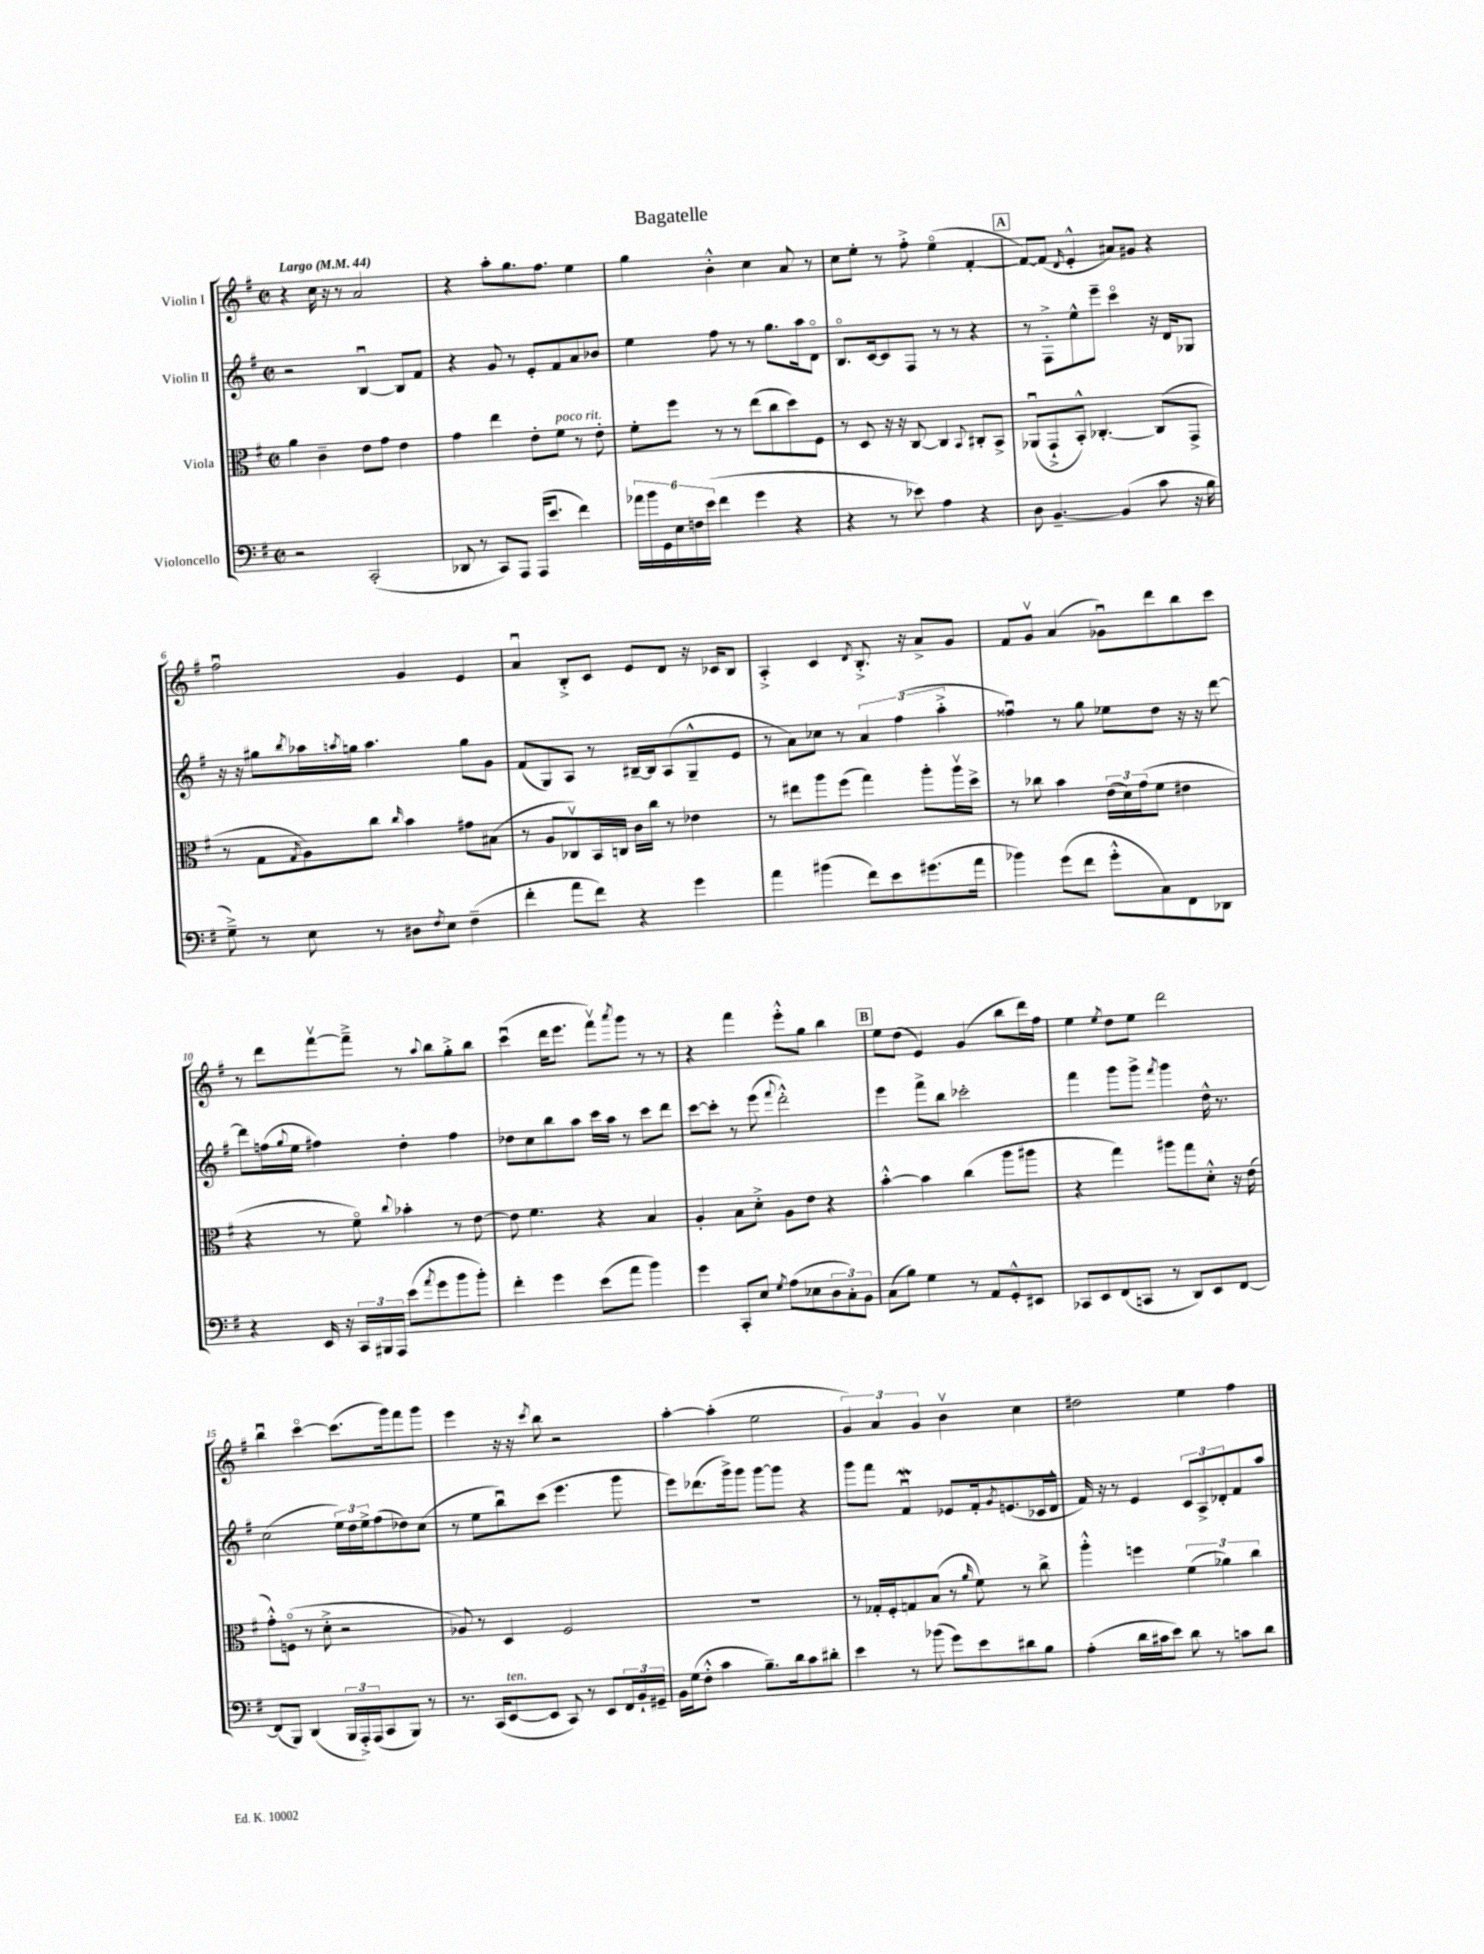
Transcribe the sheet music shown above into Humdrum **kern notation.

**kern	**kern	**kern	**kern
*staff4	*staff3	*staff2	*staff1
*clefF4	*clefC3	*clefG2	*clefG2
*k[f#]	*k[f#]	*k[f#]	*k[f#]
*M2/2	*M2/2	*M2/2	*M2/2
*met(c|)	*met(c|)	*met(c|)	*met(c|)
*MM44	*MM44	*MM44	*MM44
2r	4a\	2r	4r
.	4c~\	.	16cc\
.	.	.	16r
.	.	.	8r
(2CC'/	8e\L	[4Bu/	2a/
.	8g\J	.	.
.	4e\	8B/]L	.
.	.	8f#/J	.
=	=	=	=
8DD-/	4g\	4r	4r
8r	.	.	.
8CC/L)	4ee\	8g/	8aa'\L
8AAA/J	.	8r	8.gg\
(16AAA/LK	8e'\L	8e'/L	.
8.e/J	.	.	8.ff#\J
.	8f#\J	8f#/	.
4f#\)	8r	8a/	4ee\
.	8e'\	8b-/J	.
=	=	=	=
24a-\LL	8f#'\L	4ee\	4gg\
24b\	.	.	.
24GG\	.	.	.
24E\	8ff#\J	.	.
24F\	.	.	.
(24e\JJ	.	.	.
4f#\	8r	8ff#\	4b'^^\
.	8r	8r	.
4g\	(8ee\L	8r	4cc\
.	8cc\	8.gg\L	.
4r	8dd\)	.	8a/
.	.	16aa\k	.
.	8F#\J	8do\J	8r
=	=	=	=
4r	8r	8.Bo/L	8cc\L
.	8D/	.	8ee'\J
.	.	[16c/k	.
8r	16r	8c/]	8r
.	16r	.	.
8e-\)	[8C/	8F#/J	8ff#'^\
4A\	4C/]	8r	(4eeo\
.	.	8r	.
.	8qqBB/	.	.
4r	8C#'/L	4r	[4f#'/
.	8BB^/J	.	.
=	=	=	=
8D\	(8AA-u/L	8r	8f#/_L)
[4.BB~/	8GG`^/	8F#'^\L	(8f#/]J
.	.	.	16qqd/
.	8BB'^^/J)	8ee^^\	4e'^^/
.	[4.C-'/	8eee~\J	.
(4BB/]	.	4ccco\	8a#/L)
.	.	.	8g#/J
8c\	(8C-/]L	16r	4r
.	.	16d/LK	.
16r	8GG^/J	8G-/J	.
16B\	.	.	.
=	=	=	=
8G~^\)	8r	16r	2ff#u\
.	.	16r	.
8r	8G\L	8gg#\L	.
.	8qG/	8qbb/	.
8E\	8A\)	16aa-\L	.
.	.	8qaa/	.
.	.	16gg\JJ	.
8r	8cc\J	4.aa\	.
.	16qqcc/	.	.
8D#\L	4b\	.	4g/
8qF#/	.	.	.
8E\J	.	.	.
(4F#~\	8g#\L	8gg\L	4e/
.	(8B#\J	8g\J	.
=	=	=	=
4f#'\	8r	(8f#/L	4au/
.	8A/L	8G/)	.
8a\L	8C-v/)	8A/J	8B'^/L
8f#\J)	16BB/L	8r	8c/J
.	16C/JJ	.	.
4r	16c\LL	[16B#~/LL	8e/L
.	16cc\JJ	16B#/]J	.
.	8r	(8A/	8d/J
4g\	4e-\	8G~^^/	16r
.	.	.	16c-/LK
.	.	8e/J	8B/J
=	=	=	=
4a\	8r	8r	4A'^/
.	8ee#\L	8a\L)	.
(4b#\	8aa\	8cc-\J	4c/
.	(8ff#\J	8r	.
.	.	.	8qd/
8f#\L)	4gg\)	6a/	8.B'^/
8e\	.	.	.
.	.	(6ff#\	.
.	.	.	16r
(8.g#\	8aa'\L	.	8a^/L
.	.	6aa'^\	.
.	16aav\L	.	8g/J
16a\Jk	16dd^\JJ	.	.
=	=	=	=
4b-\)	8r	4ff##u\)	8f#/L
.	8cc-\	.	8gv/J
(8g\L	4b\	8r	(4a/
8f#\J	.	8gg\	.
8g'^^\L	(24e\LL	8ee-\L	8g-u\L)
.	24d\)	.	.
.	(24g\J	.	.
8C\)	8f#\J	8dd\J	8ddd\
8FF#\	4e#\	16r	8bb\
.	.	16r	.
8DD-\J	.	[8ddd\	8ccc\J
=	=	=	=
4r	4r	8ddd\]L	8r
.	.	(16ff\L	8ddd\L
.	.	8qqgg/	.
.	.	16ee\JJ	.
16EE/	8r	4ff#\)	[8fff#v\
16r	.	.	.
24CC/LL	8f#o\)	.	8fff#~^\]J
24BBB#/	.	.	.
24AAA/JJ	.	.	.
.	8qqcc/	.	.
(8e\L	4b-'\	4dd'\	8r
8qa/	.	.	8qqaa/
8g\	.	.	8bb\L
8b\	8r	4ff#\	8gg'^\
8b'\J)	[8e\	.	8bb\J
=	=	=	=
4f#'\	8e\]	8dd-\L	(4cccu\
.	4.f#\	8cc\	.
4g\	.	8bb\	16ddd\LK
.	.	.	8.eee\J
.	.	8aa\J	.
(8e\L	4r	16ccc\LL	8fff#v\L)
.	.	16aa\JJ	.
.	.	.	8qaaa/
8a\J	.	8r	8ggg\J
4b\)	4B/	8ccc\L	8r
.	.	8ddd\J	8r
=	=	=	=
4g\	4A'/	[8ccc\L	4r
.	.	8ccc'\]J	.
8CC'/L	8B\L	8r	4fff#\
8E/J	8d'^\J	(8eee\	.
8qG/	.	8qqfff#/	.
(8A\L	8A\L	2ddd'^^\)	8eee'^^\L
8E-\	8e\J	.	8gg\J
12D\	4r	.	4bb\
12C'\)	.	.	.
12BB\J	.	.	.
=	=	=	=
(8C\L	[4b'^^\	4eee\	8ee\L
8B\J)	.	.	(8dd\J
4G\	4b\]	8fff#^\L	4e/)
.	.	8bb\J	.
8r	(4cc\	2ccc-'\	(4g/
8AA/L	.	.	.
8GG'^^/	8aa\L	.	8bb\L
8EE#/J	8aa#\J	.	16ddd\L)
.	.	.	16ff#\JJ
=	=	=	=
8CC-/L	4r	4fff#\	4ee\
8EE/	.	.	.
.	.	.	8qee/
(8FF#/	4gg\)	8ggg\L	8dd\L
8CC/J	.	8ggg^\J	8ee\J
.	.	8qfff#/	.
8r	8aa#\L	4ggg\	2ddd\
8DD/L)	8gg\	.	.
8EE/	8d'^^\J	16dd^^\	.
.	.	8.r	.
[8FF#/J	16r	.	.
.	(16e\	.	.
=	=	=	=
(8FF#/]L	8g'^^\L)	(2cc\	4bbu\
8BBB/J)	(8Fo\J	.	.
(4DD/	8r	.	[4ccco\
.	8d'^\	.	.
24BBB/LL	2r	24ee\LL)	(8.ccc\]L
24AAA'^/)	.	24dd\	.
(24AAA/J	.	24ee^\J	.
8CC/	.	(8ff#\	.
.	.	.	16ggg\k)
8BBB/J)	.	8dd-\)	8fff#\
8r	.	(8cc\J	8ggg\J
=	=	=	=
8.r	8A-/)	8r	4eee\
.	8r	8ee\L	.
(16CC/LK	.	.	.
[8EE/	4D/	8bbu\)	16r
.	.	.	16r
.	.	.	8qccc/
8EE/]J	.	(8ccc\J	8bb\
8CC/)	2F#/	4.eee\	2r
8r	.	.	.
8EE/L	.	.	.
24FF#/L	.	8ggg\	.
24BB`/	.	.	.
24GG#~/JJ	.	.	.
=	=	=	=
16BB\LL	1r	8eee\L)	[4aa'\
(16G\J	.	.	.
8F#'^^\J	.	(8.ddd-\	.
4c\	.	.	(4aa'\]
.	.	16ggg^\k)	.
.	.	8ggg\J	.
8.B~\L)	.	[8ggg\L	2ee\
.	.	8ggg\]J	.
16d\k	.	.	.
8c\	.	4r	.
8d#'\J	.	.	.
=	=	=	=
4e\	8r	8ggg\L	6g/)
.	16G-'/LL	8fff#\J	.
.	.	.	6a/
.	16F#'/J	.	.
8r	8G/	4f#u/	.
.	.	.	6g/
(8b-\	(8B/J	.	.
8g\L)	8r	8e-/L	4bv\
.	16qqa/	.	.
8e\	8f#\)	16f#'/k	.
.	.	8qg/	.
.	.	(8.e/	.
8d#\	8r	.	4cc\
8B\J	8cc^\	16c-/L	.
.	.	16d^^/JJ	.
=	=	=	=
(4A'\	4aa'^^\	16f#/)	2dd#\
.	.	16r	.
.	.	8r	.
16d\LL	4ff\	4e/	.
16c#\J	.	.	.
8e\J)	.	.	.
8d\	(6f#\	12c/L	4ee\
.	.	12A^/	.
8r	.	.	.
.	6a-\)	12d-'/	.
8c\L	.	8f#/	4ff#\
.	6cc\	.	.
8d\J	.	8aa/J	.
==	==	==	==
*-	*-	*-	*-
